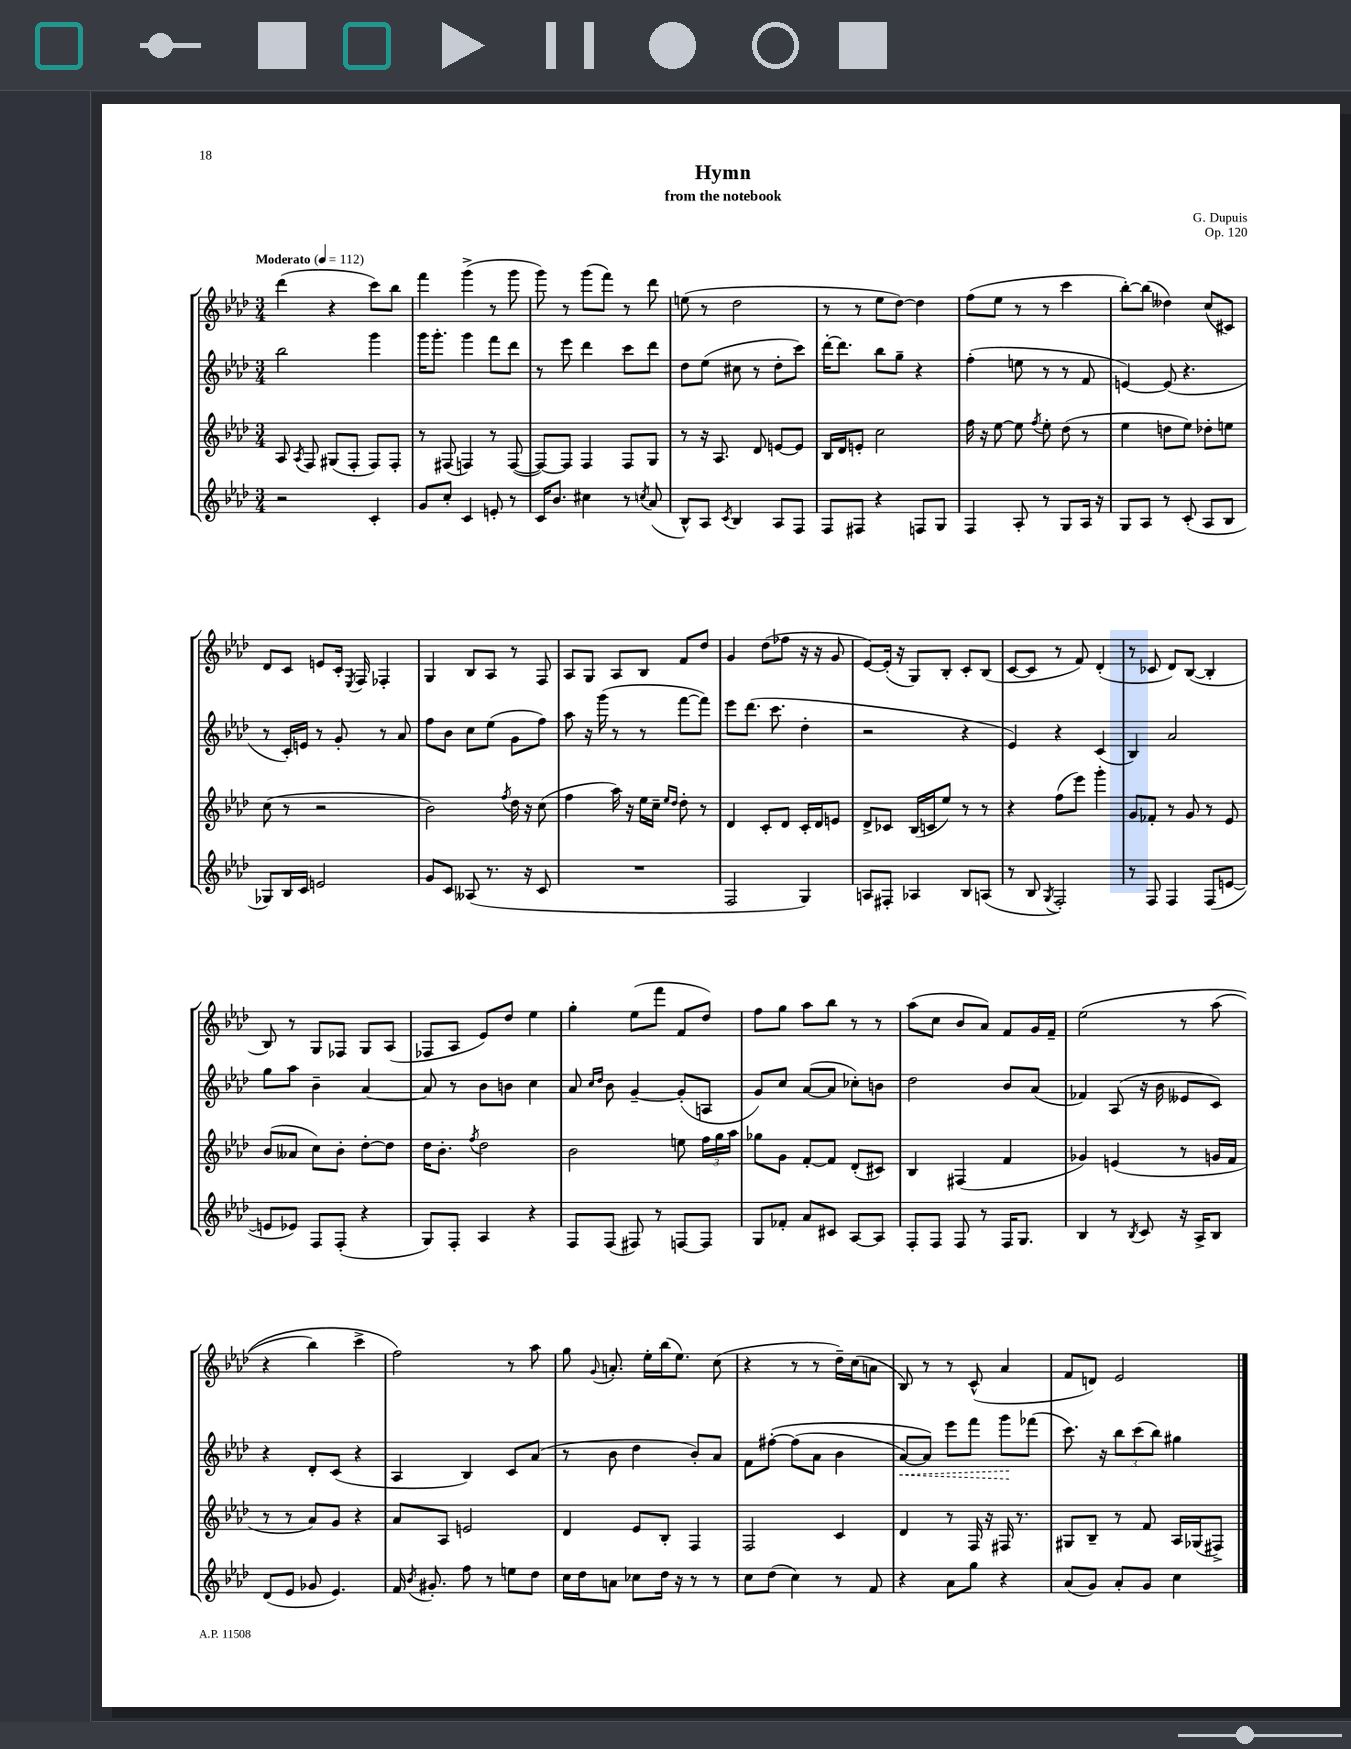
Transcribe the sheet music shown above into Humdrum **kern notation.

**kern	**kern	**kern	**kern
*staff4	*staff3	*staff2	*staff1
*clefG2	*clefG2	*clefG2	*clefG2
*k[b-e-a-d-]	*k[b-e-a-d-]	*k[b-e-a-d-]	*k[b-e-a-d-]
*M3/4	*M3/4	*M3/4	*M3/4
*MM112	*MM112	*MM112	*MM112
2r	8A-/	2bb-\	(4ddd-\
.	8qA-/	.	.
.	8F/	.	.
.	(8G#/L	.	4r
.	8F'/J	.	.
4c'/	8F/L)	4ggg\	8ccc\L)
.	8F'/J	.	8bb-\J
=	=	=	=
8g/L	8r	16ggg\LK	4fff\
.	.	8.ggg'\J	.
8cc'/J	(8F#/	.	.
4c/	4F/)	4ggg\	(4ggg^\
8e'/	8r	8fff\L	8r
8r	([8F/	8ddd-\J	8ggg\
=	=	=	=
16c/LK	8F/_L)	8r	8ggg\)
8.b-/J	.	.	.
.	8F/]J	8eee-\	8r
4cc#\	4F/	4ddd-\	(8ggg\L
.	.	.	8fff\J)
8r	8F/L	8ccc\L	8r
8qcc/	.	.	.
(8a-/	8G/J	8ddd-\J	8ddd-\
=	=	=	=
8B-^^/L)	8r	8dd-\L	(8ee\
8A-/J	16r	(8ee-\J	8r
.	8.A-/	.	.
8qc/	.	.	.
4B-/	.	8cc#\	2dd-\
.	8d-/	8r	.
8A-/L	[8e/L	8dd-'\L	.
8F/J	8e/]J	8ccc\J)	.
=	=	=	=
8F/L	16B-/LL	[16ddd-'\LK	8r
.	16d-/J	8.ddd-\]J	.
8F#/J	8e'/J	.	8r
4r	2cc\	8bb-\L	8ee-\L
.	.	8gg~\J	[8dd-\J)
8F/L	.	4r	4dd-\]
8G/J	.	.	.
=	=	=	=
4F/	16ff\	(4ff'\	(8ff\L
.	16r	.	.
.	[8ee-\	.	8ee-\J
8A-'/	8ee-\]	8ee\	8r
.	8qff/	.	.
8r	8ee-'\	8r	8r
8G/L	(8dd-\	8r	4ccc\
16A-/Jk	8r	8f/	.
16r	.	.	.
=	=	=	=
8G/L	4ee-\	[4e/)	[8bb-'\L)
8A-/J	.	.	(8bb-\]J
8r	8dd\L	(8e/]	4dd--\)
(8c'/	8ee-\J)	4.r	.
8A-/L	8dd-'\L	.	(8cc/L
8B-/J	8ee\J	.	8c#/J)
=	=	=	=
8G-/L)	(8cc\	8r	8d-/L
16B-/L	8r	16c'/LL)	8c/J
16c/JJ	.	16e/JJ	.
2e/	2r	8r	8e/L
.	.	8g'/	16c'/Jk
.	.	.	8qE-/
.	.	.	16F/
.	.	8r	4F-'/
.	.	8a-/	.
=	=	=	=
8g/L	2b-\)	8ff\L	4G/
8c/J	.	8b-\J	.
(8A--/	.	8cc\L	8B-/L
8.r	.	(8ee-\J	8A-/J
.	8qff/	.	.
.	16dd-\	8g\L	8r
16r	16r	.	.
8c/	(8cc\	8ff\J)	8F/
=	=	=	=
2.r	4ff\	8aa-\	8A-/L
.	.	16r	8G/J
.	.	(16ggg\	.
.	16aa-\)	8r	8A-/L
.	16r	.	.
.	16ee-\LL	8r	8B-/J
.	16cc~\JJ	.	.
.	16qqee-/LL	.	.
.	16qqdd-/JJ	.	.
.	8dd-'\	[8fff\L	8f/L
.	8r	8fff\]J)	8dd-/J
=	=	=	=
2F/	4d-/	8eee-\L	4g/
.	.	(8.ddd-\J	.
.	8c'/L	.	(8dd-\L
.	.	8.ccc\	.
.	8d-/J	.	8ff-\J
4G/)	16c'/LL	4dd-'\	16r
.	16d-/J	.	16r
.	8e/J	.	8g/
=	=	=	=
8A/L	8d-^/L	2r	[8e-/L)
8F#'/J	8c-/J	.	(16e-'/]Jk
.	.	.	16r
4A-/	(16B-/LL	.	8G/L)
.	16c/J	.	.
.	8ee-/J)	.	8B-'/J
8B-/L	8r	4r	8c'/L
(8A/J	8r	.	(8B-/J
=	=	=	=
8r	4r	4e-/)	[8c/L
8B-/	.	.	8c/]J
8qG/	.	.	.
2F'/)	(8ff\L	4r	8r
.	8eee-\J)	.	8f/)
.	4ggg'\	(4c/	(4d-'/
=	=	=	=
8r	8g/L	4B-/)	8r
8F/	8f-'/J	.	8c-/
4F/	8r	2a-/	8d-/L)
.	8g/	.	([8B-/J
(8F/L	8r	.	4B-'/]
[8e/J	8e-/	.	.
=	=	=	=
8e/]L	(8b-/L	8gg\L	8B-/)
8e-/J)	8a--/J	8aa-\J	8r
8F/L	8cc\L)	4b-~\	8G/L
(8F'/J	8b-'\J	.	8F-/J
4r	[8dd-'\L	[4a-/	8G/L
.	8dd-\]J	.	(8A-/J
=	=	=	=
8G/L)	16dd-\LK	8a-/]	8F-/L
.	8.b-'\J	.	.
8F'/J	.	8r	8A-/J
.	8qff/	.	.
4A-/	2dd-\	8b-\L	8e-/L)
.	.	8b\J	8dd-/J
4r	.	4cc\	4ee-\
=	=	=	=
8F/L	2b-\	8a-/	4gg'\
.	.	16qqcc/LL	.
.	.	16qqdd-/JJ	.
(8F/J	.	8b-\	.
8F#/)	.	[4g~/	(8ee-\L
8r	.	.	8fff\J
[8F/L	8ee\	(8g'/]L	8f/L
8F/]J	24ff\LL	8A/J	8dd-/J)
.	24gg\	.	.
.	24aa-\JJ	.	.
=	=	=	=
8G/L	8gg-\L	8g/L)	8ff\L
8f-'/J	8g\J	8cc/J	8gg\J
8a-/L	[8f'/L	([8a-/L	8aa-\L
8c#/J	8f/]J	8a-/]J	8bb-\J
[8A-/L	(8d-'/L	8cc-'\L)	8r
8A-/]J	8c#/J)	8b\J	8r
=	=	=	=
8F'/L	4B-/	2dd-\	(8aa-\L
8F/J	.	.	8cc\J
8F/	(4F#/	.	8b-/L
8r	.	.	8a-/J)
16F/LK	4f/	8b-/L	8f/L
8.G/J	.	.	.
.	.	(8a-/J	16g/L
.	.	.	16f~/JJ
=	=	=	=
4B-/	4g-/)	4f-/)	&(2ee-\
8r	(4e/	(8A-/	.
8qB-/	.	.	.
8c/	.	16r	.
.	.	16b-\	.
16r	8r	8e--/L	8r
16A-^/LK	.	.	.
8B-/J	16g/LL	8c/J)	(8aa-\
.	16f/JJ	.	.
=	=	=	=
(8d-/L	8r	4r	4r
8e-/J	8r	.	.
8g-/	8a-/L)	8d-'/L	4bb-\)
4.e-/)	8g/J	(8c/J	.
.	4r	4r	4ccc^\
=	=	=	=
16f/	8a-/L	4A-/	2ff\&)
8qb-/	.	.	.
8.g#'/	.	.	.
.	8A-/J	.	.
8ff\	2e/	4B-/)	.
8r	.	.	.
8ee\L	.	8c/L	8r
8dd-\J	.	(8a-/J	8aa-\
=	=	=	=
16cc\LL	4d-/	8r	8gg\
16dd-\J	.	.	.
.	.	.	8qqg/
8a\J	.	8b-\	8.a'/
8cc-\L	8e-/L	4dd-\	.
.	.	.	16ee-'\LL
16dd-\Jk	8B-'/J	.	(16bb-\J
16r	.	.	8.ee-\J)
8r	4F/	8b-'/L)	.
8r	.	8a-/J	(8cc\
=	=	=	=
8cc\L	2F/	8f\L	4r
(8dd-\J	.	&([8ff#'\J	.
4cc\)	.	(8ff#\]L	8r
.	.	8a-\J	8r
8r	4c/	4b-\	16dd-~\LL)
.	.	.	(16cc\J
8f/	.	.	8a\J
=	=	=	=
4r	4d-/	[8a-/L)	8B-/)
.	.	8a-/]J&)	8r
8a-\L	8r	8eee-\L	8r
8gg\J	16F/	8fff\J	(8c^^/
.	16r	.	.
4r	16F#/	8ggg\L	4a-/
.	8.r	.	.
.	.	(8fff-\J	.
=	=	=	=
(8a-/L	8G#/L	8.ccc\)	8f/L
8g/J)	8B-~/J	.	8d/J)
.	.	16r	.
8a-'/L	8r	12bb-\L	2e-/
.	.	(12ccc\	.
8g/J	8f/	.	.
.	.	12bb-\J)	.
4cc\	16A-/LL	4gg#\	.
.	(16G-/J	.	.
.	8F#^/J)	.	.
==	==	==	==
*-	*-	*-	*-
